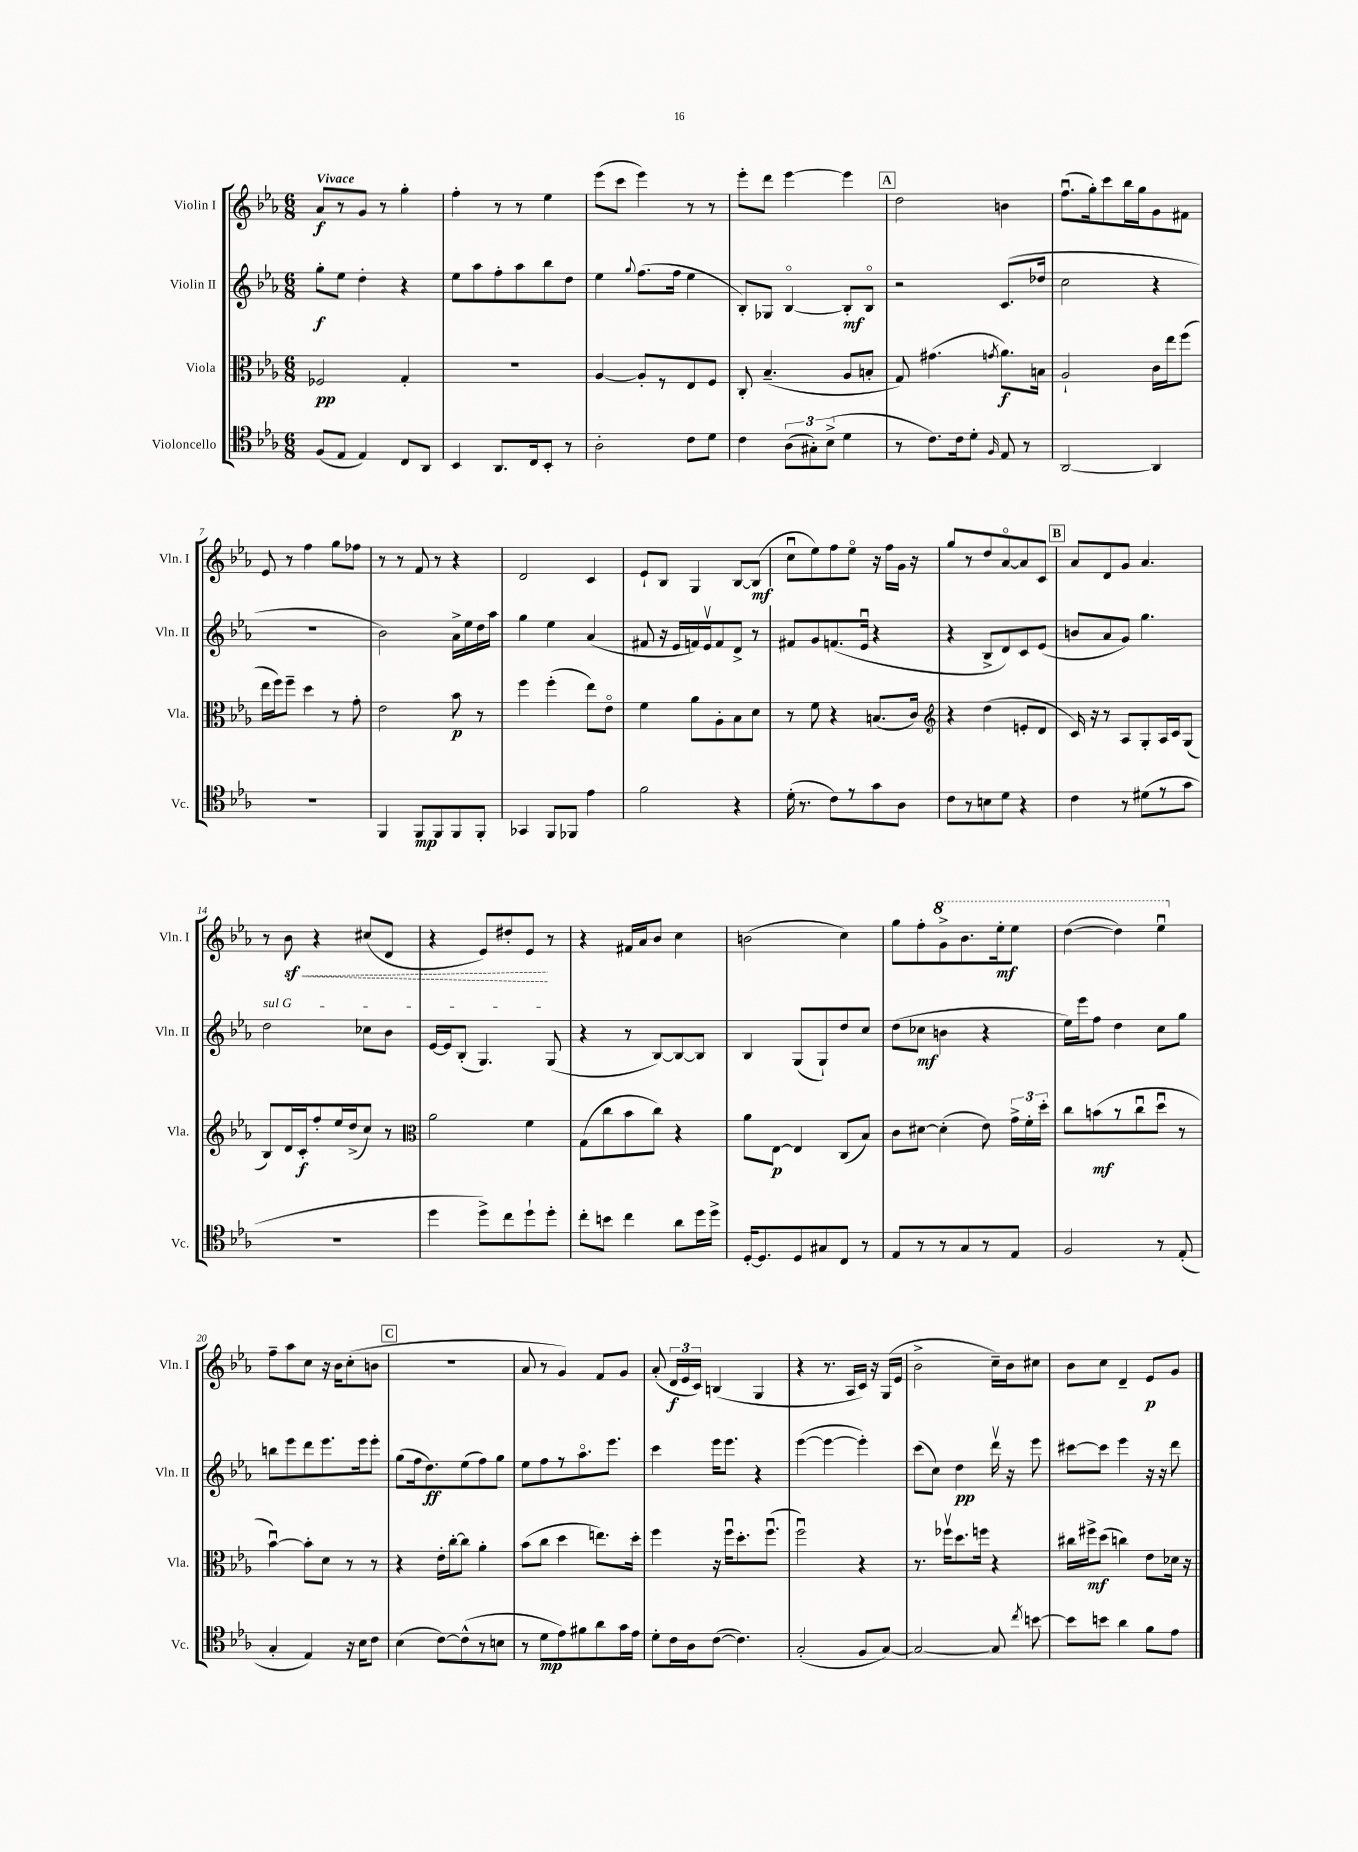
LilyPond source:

<<
\new StaffGroup <<
\new Staff = "s0" \with { instrumentName = "Violin I" shortInstrumentName = "Vln. I" } {
    \clef treble \key ees \major \numericTimeSignature \time 6/8 \tempo "Vivace"
    \autoBeamOff aes'8[\f r8 g'8] r8 g''4-. |
    f''4-. r8 r8 ees''4 |
    ees'''8[( c'''8] ees'''4) r8 r8 |
    ees'''8[-. d'''8] ees'''4~ ees'''4 |
    \mark \markup { \box "A" } d''2 b'4 |
    f''8.[\downbow( g''16-.) c'''8 bes''16 g''16 g'8 fis'8] |
    ees'8 r8 f''4 g''8[ fes''8] |
    r8 r8 f'8 r8 r4 |
    d'2 c'4 |
    ees'8[-! bes8] g4 bes8[~ bes8]\mf( |
    c''8[\downbow ees''8) f''8 ees''8]\flageolet r16 f''16[ g'16] r16 |
    g''8[ r8 d''8 aes'8~\flageolet aes'8 c'8] |
    \mark \markup { \box "B" } aes'8[ d'8 g'8] aes'4. |
    r8 \once \override Hairpin.style = #'dashed-line bes'8\sf\< r4 cis''8[( d'8] |
    r4 ees'8[) dis''8-. ees'8]\! r8 |
    r4 fis'16[ aes'16 bes'8] c''4 |
    b'2( c''4) |
    g''8[ f''8-. \ottava #1 g''8-> bes''8. ees'''16-.\mf ees'''8] |
    d'''4~( d'''4) ees'''4\downbow \ottava #0 |
    f''8[-- aes''8 c''8] r16 bes'16[ c''8-.( b'8] |
    \mark \markup { \box "C" } R2. |
    aes'8 r8 g'4) f'8[ g'8] |
    aes'8-.( \tuplet 3/2 { d'16[\f ees'16 c'16]) } b4( g4 |
    r4 r8. aes16[ c'16]) r16 g16[( ees'16] |
    bes'2-> c''16[--) bes'16 cis''8] |
    bes'8[ c''8] d'4-- ees'8[\p g'8] \bar "|." |
}
\new Staff = "s1" \with { instrumentName = "Violin II" shortInstrumentName = "Vln. II" } {
    \clef treble \key ees \major \numericTimeSignature \time 6/8
    \autoBeamOff g''8[-.\f ees''8] d''4-. r4 |
    ees''8[ aes''8 f''8-. aes''8 bes''8 d''8] |
    ees''4 \appoggiatura { g''8 } f''8.[( f''16] ees''4 |
    bes8[-.) ges8] bes4~\flageolet bes8[-.\mf bes8]\flageolet |
    \mark \markup { \box "A" } r2 c'8.[( des''16] |
    c''2 r4 |
    R2. |
    bes'2) aes'16[-> ees''16 d''16 aes''16] |
    g''4 ees''4 aes'4( |
    fis'8 r16 ees'16[ f'16) ees'16\upbow f'8 d'8]-> r8 |
    fis'8[ g'8 f'8.( ees'16]\downbow r4 |
    r4 bes8[-> d'8) c'8 ees'8]( |
    \mark \markup { \box "B" } b'8[ aes'8 g'8]) g''4. |
    \once \override TextSpanner.bound-details.left.text = \markup { \italic "sul G" } d''2\startTextSpan ces''8[ bes'8] |
    ees'16[~ ees'16 bes8]-.( g4.) g8\stopTextSpan( |
    r4 r8 bes8[~) bes8~ bes8] |
    bes4 g8[( g8-!) d''8 c''8] |
    d''8[( ces''8]\mf b'4 r4 |
    ees''16[) ees'''16 f''8] d''4 c''8[ g''8] |
    b''8[ ees'''8 d'''8 ees'''8. ees'''16 ees'''8]-. |
    \mark \markup { \box "C" } g''8[( f''16 d''8.\ff) ees''8( f''8) g''8] |
    ees''8[ f''8 r8 aes''8.\flageolet ees'''8.] |
    c'''4 ees'''16[ ees'''8.] r4 |
    ees'''4~( ees'''4~ ees'''4-.) |
    c'''8[( c''8]) d''4\pp d'''16\upbow r16 ees'''8 |
    cis'''8[~ cis'''8] ees'''4 r16 r16 d'''8 \bar "|." |
}
\new Staff = "s2" \with { instrumentName = "Viola" shortInstrumentName = "Vla." } {
    \clef alto \key ees \major \numericTimeSignature \time 6/8
    \autoBeamOff fes2\pp g4-. |
    R2. |
    aes4~ aes8[-. r8 ees8 f8] |
    c8-. bes4.--( aes8[ b8]-. |
    \mark \markup { \box "A" } g8) gis'4.( \acciaccatura { g'8 } aes'8.[\f) b16] |
    aes2-! c'16[ ees''16 f''8]( |
    ees''16[ f''16) f''8]-- d''4 r8 g'8-. |
    ees'2 bes'8\p r8 |
    f''4 f''4-.( ees''8[) ees'8]\flageolet |
    f'4 aes'8[ aes8-. bes8 d'8] |
    r8 f'8 r4 b8.[( c'16]) |
    \clef treble r4 d''4( e'8[-. d'8] |
    \mark \markup { \box "B" } c'16) r16 r8 aes8[ g8-. aes16 c'16 g8]( |
    bes8[) d'16 c'16-.\f f''8-. ees''16 d''16->( c''8]) r8 |
    \clef alto aes'2 f'4 |
    g8[( c''8 bes'8 c''8]) r4 |
    aes'8[ ees8]~\p ees4 c8[( bes8]) |
    c'8[ dis'8]~ dis'4-.( ees'8) \tuplet 3/2 { g'16[-> f'16-. d''16]-. } |
    c''8[ b'8\mf( r8 c''8\downbow d''8]\downbow r8 |
    bes'4~\downbow) bes'8[-. d'8] r8 r8 |
    \mark \markup { \box "C" } r4 ees'16[-. c''16~-. c''8] aes'4-. |
    bes'8[( c''8] d''4 e''8.[) d''16]-. |
    f''4 r16 f''16[\downbow d''8.-. f''8.]\downbow( |
    f''2\downbow) r4 |
    r8. fes''16[\upbow d''8. f''16] r4 |
    cis''16[ fis''16->\mf d''8]( c''4) ees'8[ des'16] r16 \bar "|." |
}
\new Staff = "s3" \with { instrumentName = "Violoncello" shortInstrumentName = "Vc." } {
    \clef tenor \key ees \major \numericTimeSignature \time 6/8
    \autoBeamOff f8[( ees8] ees4) c8[ aes,8] |
    bes,4 aes,8.[ c16 bes,8]-. r8 |
    aes2-. c'8[ d'8] |
    c'4 \tuplet 3/2 { aes8[( gis8-.) bes8]->( } d'4 |
    \mark \markup { \box "A" } r8 c'8.[) c'16 d'8]-. \grace { f16 } ees8 r8 |
    aes,2~ aes,4 |
    R2. |
    f,4 f,8[\mp f,8 f,8 f,8]-. |
    ges,4 f,8[ fes,8] ees'4 |
    f'2 r4 |
    d'16-.( r8. c'8[) r8 g'8 aes8] |
    c'8[ r8 b8 d'8] r4 |
    \mark \markup { \box "B" } c'4 r8 dis'8[( r8 g'8] |
    R2. |
    d''4 d''8[->) c''8 d''8-! d''8]-. |
    c''8[-. b'8] c''4 aes'8[ d''16 d''16]-> |
    d16[~-. d8. d8 gis8 c8] r8 |
    ees8[ r8 r8 g8 r8 ees8] |
    f2 r8 ees8-.( |
    g4-. ees4) r16 bes16[ c'8] |
    \mark \markup { \box "C" } bes4( c'8[~) c'8-^( r8 b8] |
    r8 d'8[\mp ees'8) fis'8 aes'8 g'16 ees'16] |
    d'8[-. c'16 aes16 c'8]~( c'4.) |
    g2-.( f8[ g8]~) |
    g2~ g8 \acciaccatura { c''8 } b'8~ |
    b'8[ b'8] aes'4 f'8[ ees'8] \bar "|." |
}
>>
>>
